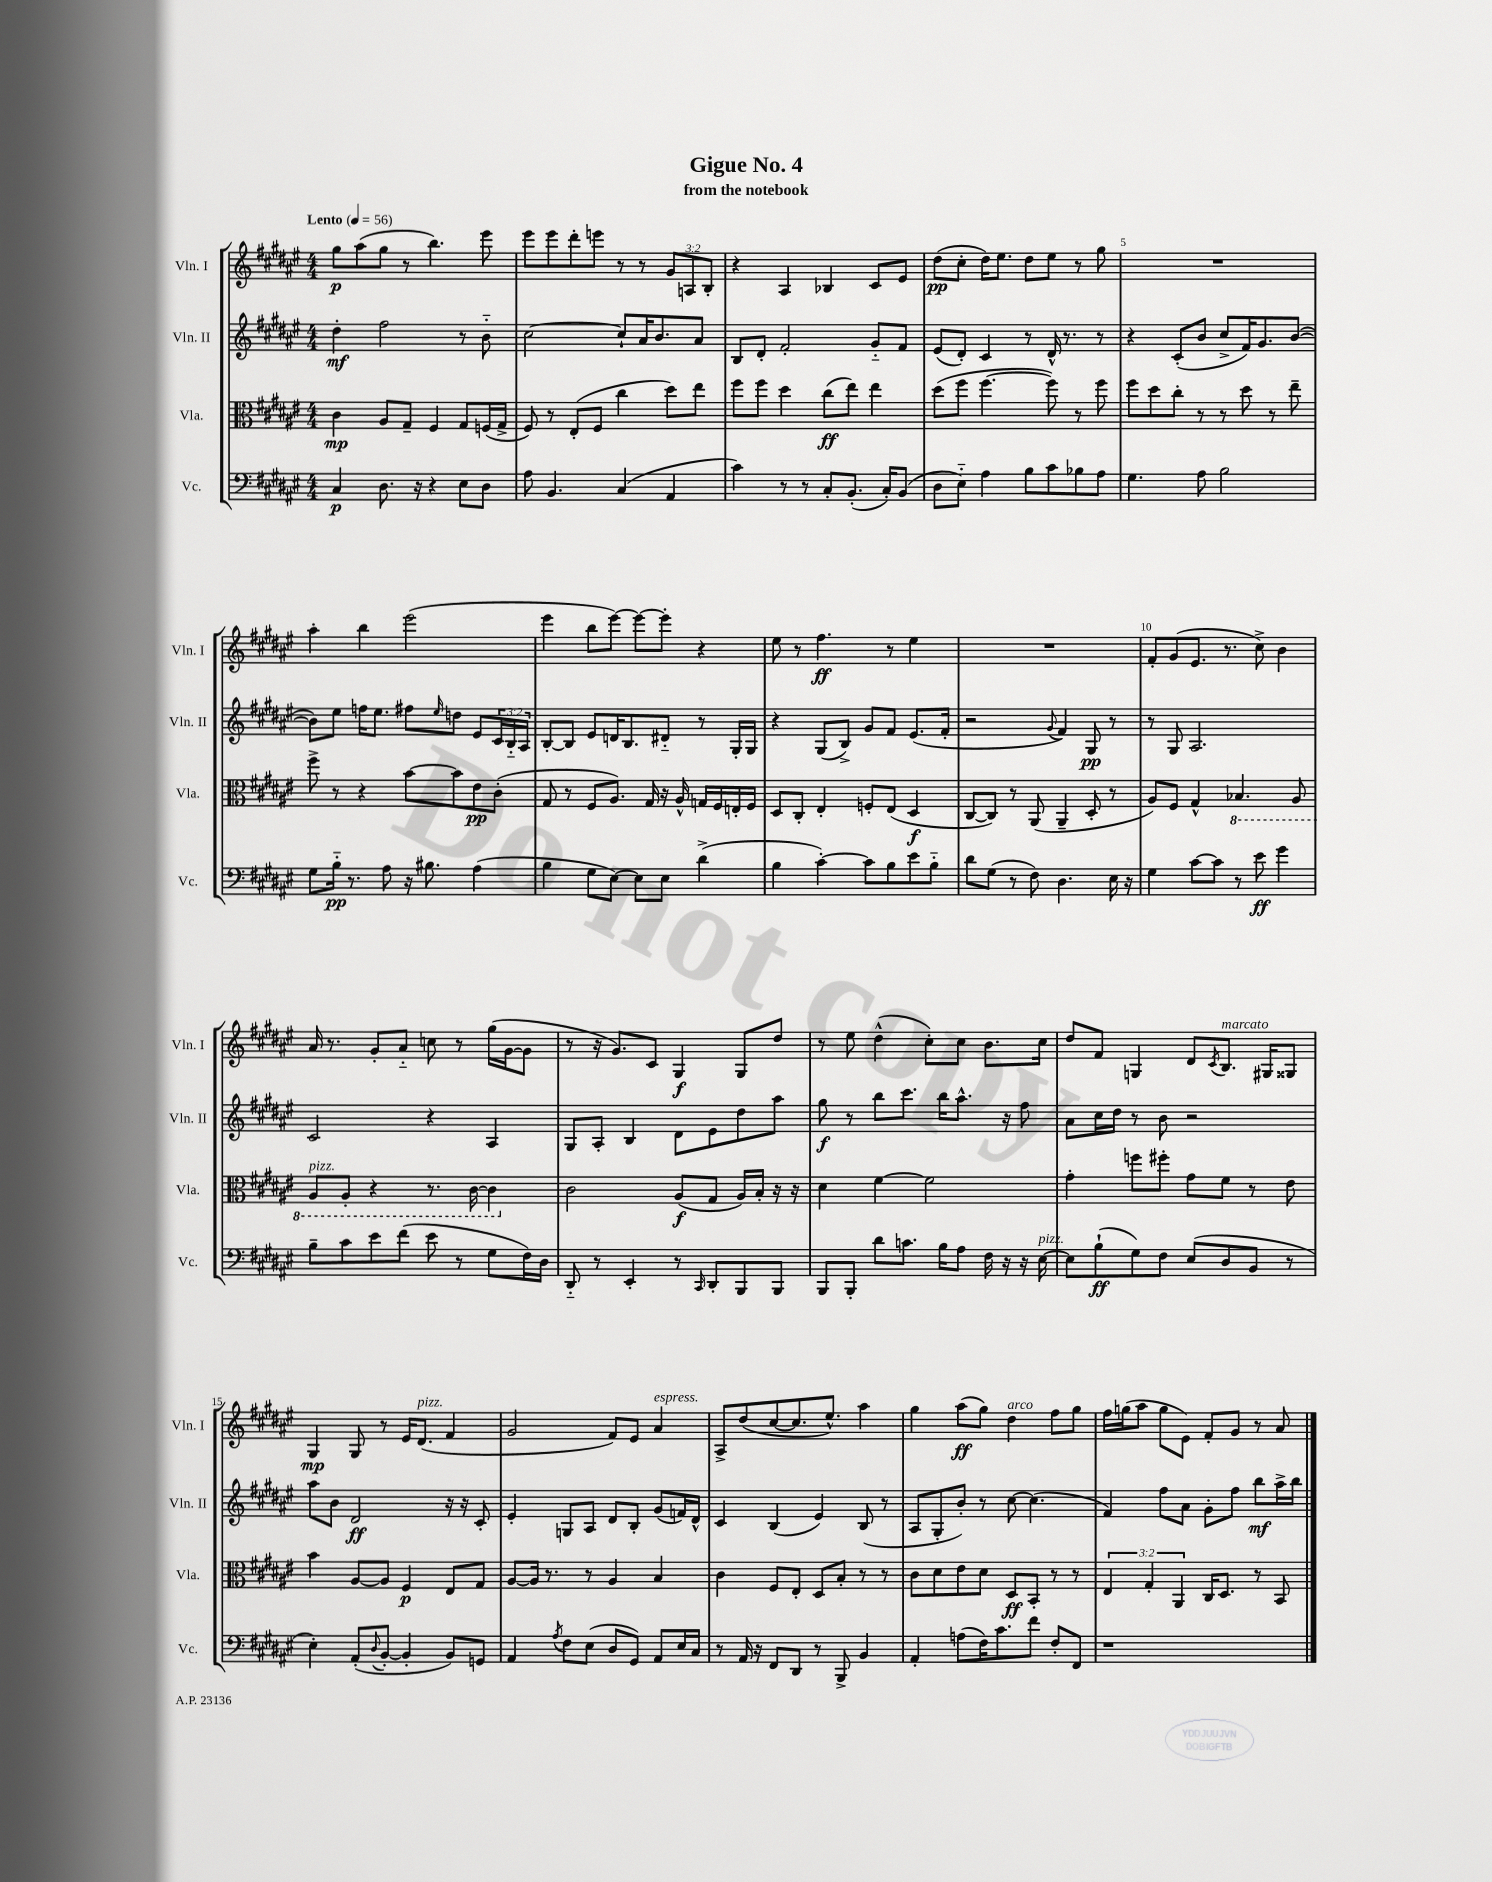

**kern	**dynam	**kern	**dynam	**kern	**dynam	**kern	**dynam
*part4	*part4	*part3	*part3	*part2	*part2	*part1	*part1
*staff4	*staff4	*staff3	*staff3	*staff2	*staff2	*staff1	*staff1
*I"Vc.	*	*I"Vla.	*	*I"Vln. II	*	*I"Vln. I	*
*I'Vc.	*	*I'Vla.	*	*I'Vln. II	*	*I'Vln. I	*
*clefF4	*	*clefC3	*	*clefG2	*	*clefG2	*
*k[f#c#g#d#a#e#]	*	*k[f#c#g#d#a#e#]	*	*k[f#c#g#d#a#e#]	*	*k[f#c#g#d#a#e#]	*
*M4/4	*	*M4/4	*	*M4/4	*	*M4/4	*
*MM56	*	*MM56	*	*MM56	*	*MM56	*
=1	=1	=1	=1	=1	=1	=1	=1
!	!	!	!	!	!	!LO:TX:a:B:t=Lento	!
4C#/	p	4c#\	mp	4dd#'\	mf	8gg#\L	p
.	.	.	.	.	.	(8aa#\	.
8.D#\	.	8A#/L	.	2ff#\	.	8gg#\J	.
.	.	8G#~/J	.	.	.	8r	.
16r	.	.	.	.	.	.	.
4r	.	4F#/	.	.	.	4.bb\)	.
8E#\L	.	8G#/L	.	8r	.	.	.
8D#\J	.	(16Fn/L	.	8b\	.	8eee#\	.
.	.	16G#^/JJ	.	.	.	.	.
=2	=2	=2	=2	=2	=2	=2	=2
8A#\	.	8F#/)	.	[2cc#\	.	8eee#\L	.
4.BB/	.	8r	.	.	.	8eee#\	.
.	.	(8E#'/L	.	.	.	8ddd#'\	.
.	.	8F#/J	.	.	.	8eeen\J	.
(4C#/	.	4cc#\	.	8cc#`/L]	.	8r	.
.	.	.	.	16a#/K	.	8r	.
.	.	.	.	8.b/	.	.	.
4AA#/	.	8dd#\L)	.	.	.	12g#/L	.
.	.	.	.	.	.	12An/	.
.	.	8ee#\J	.	8a#/J	.	.	.
.	.	.	.	.	.	12B'/J	.
=3	=3	=3	=3	=3	=3	=3	=3
4c#\)	.	8ff#\L	.	8B/L	.	4r	.
.	.	8ff#\J	.	8d#'/J	.	.	.
8r	.	4dd#\	.	2f#'/	.	4A#/	.
8r	.	.	.	.	.	.	.
8C#'/L	.	(8cc#\L	ff	.	.	4B-X/	.
(8.BB'/J	.	8ee#\J)	.	.	.	.	.
.	.	4ee#\	.	8g#/L	.	8c#/L	.
16C#'/KL)	.	.	.	.	.	.	.
(8BB/J	.	.	.	8f#/J	.	8e#/J	.
=4	=4	=4	=4	=4	=4	=4	=4
8D#\L	.	(8dd#\L	.	(8e#/L	.	(8dd#\L	pp
8E#\J)	.	8ff#\J	.	8d#'/J)	.	8cc#'\J	.
4A#\	.	[4.ff#\	.	4c#/	.	16dd#\KL)	.
.	.	.	.	.	.	8.ee#\J	.
8B\L	.	.	.	8r	.	8dd#\L	.
8c#\	.	8ff#\])	.	16d#^^/	.	8ee#\J	.
.	.	.	.	8.r	.	.	.
8B-X\	.	8r	.	.	.	8r	.
8A#\J	.	8ff#\	.	8r	.	8gg#\	.
=5	=5	=5	=5	=5	=5	=5	=5
4.G#\	.	8ff#\L	.	4r	.	1r	.
.	.	8dd#\	.	.	.	.	.
.	.	8cc#'\J	.	(8c#'/L	.	.	.
8A#\	.	8r	.	8b/J	.	.	.
2B\	.	8r	.	8cc#^/L	.	.	.
.	.	8dd#\	.	16f#/K)	.	.	.
.	.	.	.	8.g#/	.	.	.
.	.	8r	.	.	.	.	.
.	.	8ee#~\	.	([8b/J	.	.	.
!!LO:LB:g=z
=6	=6	=6	=6	=6	=6	=6	=6
8G#\L	.	8ff#^\	.	8b\L])	.	4aa#'\	.
16B\Jk	pp	8r	.	8ee#\J	.	.	.
8.r	.	.	.	.	.	.	.
.	.	4r	.	16ffn\KL	.	4bb\	.
.	.	.	.	8.ee#\J	.	.	.
8A#\	.	.	.	.	.	.	.
16r	.	[8b\L	.	8ff#X\L	.	(2eee#\	.
8.B#X\	.	.	.	.	.	.	.
.	.	.	.	16qqee#/	.	.	.
.	.	8b\]	.	8ddn\J	.	.	.
(4A#\	.	8e#\	pp	8e#/L	.	.	.
.	.	(8c#'\J	.	24c#/L	.	.	.
.	.	.	.	24B/	.	.	.
.	.	.	.	24A#/JJ	.	.	.
=7	=7	=7	=7	=7	=7	=7	=7
4B\	.	8G#/	.	[8B'/L	.	4eee#\	.
.	.	8r	.	8B/J]	.	.	.
8G#\L	.	8F#/L	.	8e#/L	.	8bb\L	.
[8E#\J)	.	8.A#/J)	.	16dn/K	.	[8eee#\J)	.
.	.	.	.	8.B/	.	.	.
8E#\L]	.	.	.	.	.	8eee#\L_	.
.	.	16G#/	.	.	.	.	.
8E#\J	.	16r	.	8d#X/J	.	8eee#'\J]	.
.	.	16A#^^/	.	.	.	.	.
(4d#^\	.	16Gn/LL	.	8r	.	4r	.
.	.	16F#/	.	.	.	.	.
.	.	16En'/	.	16G#'/LL	.	.	.
.	.	16F#/JJ	.	16G#/JJ	.	.	.
=8	=8	=8	=8	=8	=8	=8	=8
4B\	.	8D#/L	.	4r	.	8ee#\	.
.	.	8C#'/J	.	.	.	8r	.
[4c#'\)	.	4E#'/	.	(8G#/L	.	4.ff#\	ff
.	.	.	.	8B^/J)	.	.	.
8c#\L]	.	8Fn'/L	.	8g#/L	.	.	.
8B\	.	(8E#/J	.	8f#/J	.	8r	.
8e#\	.	4D#/	f	(8.e#/L	.	4ee#\	.
8B\J	.	.	.	.	.	.	.
.	.	.	.	16f#'/Jk	.	.	.
=9	=9	=9	=9	=9	=9	=9	=9
8d#\L	.	[8C#/L	.	2r	.	1r	.
(8G#\J	.	8C#/J])	.	.	.	.	.
8r	.	8r	.	.	.	.	.
8F#\)	.	(8AA#/	.	.	.	.	.
.	.	.	.	8qqg#/	.	.	.
4.D#\	.	4AA#~/	.	4f#/)	.	.	.
.	.	8D#'/	.	8G#/	pp	.	.
16E#\	.	8r	.	8r	.	.	.
16r	.	.	.	.	.	.	.
=10	=10	=10	=10	=10	=10	=10	=10
4G#\	.	8A#/L)	.	8r	.	8f#'/L	.
.	.	8F#/J	.	8G#/	.	(8g#/	.
[8c#\L	.	4G#^^/	.	2.A#/	.	8.e#/J	.
8c#\J]	.	.	.	.	.	.	.
.	.	.	.	.	.	8.r	.
*	*	*8ba	*	*	*	*	*
8r	.	4.BB-X/	.	.	.	.	.
8e#\	ff	.	.	.	.	8cc#^\)	.
4g#\	.	.	.	.	.	4b\	.
.	.	8AA#/	.	.	.	.	.
!!LO:LB:g=z
=11	=11	=11	=11	=11	=11	=11	=11
!	!	!LO:TX:a:i:t=pizz.	!	!	!	!	!
8B~\L	.	8AA#/L	.	2c#/	.	16a#/	.
.	.	.	.	.	.	8.r	.
8c#\	.	8AA#'/J	.	.	.	.	.
8e#\	.	4r	.	.	.	8g#'/L	.
(8f#\J	.	.	.	.	.	8a#/J	.
8e#\	.	8.r	.	4r	.	8ccn\	.
8r	.	.	.	.	.	8r	.
.	.	[16C#\	.	.	.	.	.
8G#\L	.	4C#\]	.	4A#/	.	(16gg#\LL	.
.	.	.	.	.	.	[16g#\J	.
16F#\L)	.	.	.	.	.	8g#\J]	.
16D#\JJ	.	.	.	.	.	.	.
=12	=12	=12	=12	=12	=12	=12	=12
*	*	*X8ba	*	*	*	*	*
8DD#/	.	2c#\	.	8G#/L	.	8r	.
8r	.	.	.	8A#'/J	.	16r	.
.	.	.	.	.	.	8.g#/L)	.
4EE#'/	.	.	.	4B/	.	.	.
.	.	.	.	.	.	8c#/J	.
8r	.	(8A#/L	f	8d#\L	.	4G#/	f
16qqCC#/	.	.	.	.	.	.	.
8DD#'/L	.	8G#/J	.	8e#\	.	.	.
8BBB/	.	16A#/LL)	.	8dd#\	.	8G#/L	.
.	.	16B'/JJ	.	.	.	.	.
8BBB/J	.	16r	.	8aa#\J	.	8dd#/J	.
.	.	16r	.	.	.	.	.
=13	=13	=13	=13	=13	=13	=13	=13
8BBB/L	.	4d#\	.	8gg#\	f	8r	.
8BBB'/J	.	.	.	8r	.	8ee#\	.
8d#\L	.	[4f#\	.	8bb\L	.	(4dd#^^\	.
8.cn\J	.	.	.	8.ccc#\J	.	.	.
.	.	2f#\]	.	.	.	8cc#'\L)	.
16B\KL	.	.	.	16bb\KL	.	.	.
8A#\J	.	.	.	8.aa#^^\J	.	8cc#\J	.
16F#\	.	.	.	.	.	8.b\L	.
16r	.	.	.	16r	.	.	.
16r	.	.	.	8ff#\	.	.	.
!LO:TX:a:i:t=pizz.	!	!	!	!	!	!	!
[16E#\	.	.	.	.	.	16cc#\Jk	.
=14	=14	=14	=14	=14	=14	=14	=14
8E#\L]	.	4g#'\	.	8a#\L	.	8dd#/L	.
(8B`\	ff	.	.	16cc#\L	.	8f#/J	.
.	.	.	.	16dd#\JJ	.	.	.
8G#\)	.	8ffn\L	.	8r	.	4Gn/	.
8F#\J	.	8ff#X'\J	.	8b\	.	.	.
(8E#/L	.	8g#\L	.	2r	.	8d#/L	.
.	.	.	.	.	.	8qc#/	.
!	!	!	!	!	!	!LO:TX:a:i:t=marcato	!
8D#/	.	8f#\J	.	.	.	8.B/J	.
8BB/J	.	8r	.	.	.	.	.
.	.	.	.	.	.	16G#X/KL	.
8r	.	8e#\	.	.	.	8G##X/J	.
!!LO:LB:g=z
=15	=15	=15	=15	=15	=15	=15	=15
4E#'\)	.	4b\	.	8aa#\L	.	4G#/	mp
.	.	.	.	8b\J	.	.	.
(8AA#'/L	.	[8A#/L	.	2d#/	ff	8G#/	.
8qqD#/	.	.	.	.	.	.	.
[8BB'/J	.	8A#/J]	.	.	.	8r	.
4BB'/]	.	4F#/	p	.	.	16e#/KL	.
!	!	!	!	!	!	!LO:TX:a:i:t=pizz.	!
.	.	.	.	.	.	(8.d#/J	.
8BB/L)	.	8E#/L	.	16r	.	4f#/	.
.	.	.	.	16r	.	.	.
8GGn/J	.	8G#/J	.	8c#'/	.	.	.
=16	=16	=16	=16	=16	=16	=16	=16
4AA#/	.	[8A#/L	.	4e#'/	.	2g#/	.
.	.	16A#/Jk]	.	.	.	.	.
.	.	8.r	.	.	.	.	.
8qA#/	.	.	.	.	.	.	.
8F#\L	.	.	.	8Gn/L	.	.	.
(8E#\J	.	8r	.	8A#/J	.	.	.
8D#/L	.	4A#/	.	8d#/L	.	8f#/L)	.
8GG#/J)	.	.	.	8B'/J	.	8e#/J	.
!	!	!	!	!	!	!LO:TX:a:i:t=espress.	!
8AA#/L	.	4B/	.	(8g#/L	.	4a#/	.
16E#/L	.	.	.	16fn/L)	.	.	.
16C#/JJ	.	.	.	16d#^^/JJ	.	.	.
=17	=17	=17	=17	=17	=17	=17	=17
8r	.	4c#\	.	4c#/	.	8A#^/L	.
16AA#/	.	.	.	.	.	(8dd#/	.
16r	.	.	.	.	.	.	.
8FF#/L	.	8F#/L	.	(4B/	.	[8cc#/	.
8DD#/J	.	8E#'/J	.	.	.	8.cc#/]	.
8r	.	8D#/L	.	4e#/)	.	.	.
.	.	.	.	.	.	8.ee#^^/J)	.
8BBB^/	.	8B'/J	.	.	.	.	.
4BB/	.	8r	.	(8B/	.	4aa#\	.
.	.	8r	.	8r	.	.	.
=18	=18	=18	=18	=18	=18	=18	=18
4AA#'/	.	8c#\L	.	8A#/L	.	4gg#\	.
.	.	8d#\	.	8G#'/	.	.	.
(8An\L	.	8e#\	.	8b'/J)	.	(8aa#\L	ff
16F#\K)	.	8d#\J	.	8r	.	8gg#\J)	.
8.c#\	.	.	.	.	.	.	.
!	!	!	!	!	!	!LO:TX:a:i:t=arco	!
.	.	8D#/L	ff	[8cc#\	.	4dd#\	.
8f#\J	.	8BB'/J	.	(4.cc#\]	.	.	.
8F#'/L	.	8r	.	.	.	8ff#\L	.
8FF#/J	.	8r	.	.	.	8gg#\J	.
=19	=19	=19	=19	=19	=19	=19	=19
1r	.	6E#/	.	4f#/)	.	16ff#\LL	.
.	.	.	.	.	.	(16ggn\J	.
.	.	.	.	.	.	8aa#\J	.
.	.	6G#'/	.	.	.	.	.
.	.	.	.	8ff#\L	.	8gg\L	.
.	.	6AA#/	.	.	.	.	.
.	.	.	.	8a#\J	.	8e#\J)	.
.	.	16C#/KL	.	8g#'\L	.	8f#'/L	.
.	.	8.D#/J	.	.	.	.	.
.	.	.	.	8ff#\J	.	8g#/J	.
.	.	8r	.	8bb\L	mf	8r	.
.	.	8BB/	.	16aa#^\L	.	8a#/	.
.	.	.	.	16bb\JJ	.	.	.
==	==	==	==	==	==	==	==
*-	*-	*-	*-	*-	*-	*-	*-
